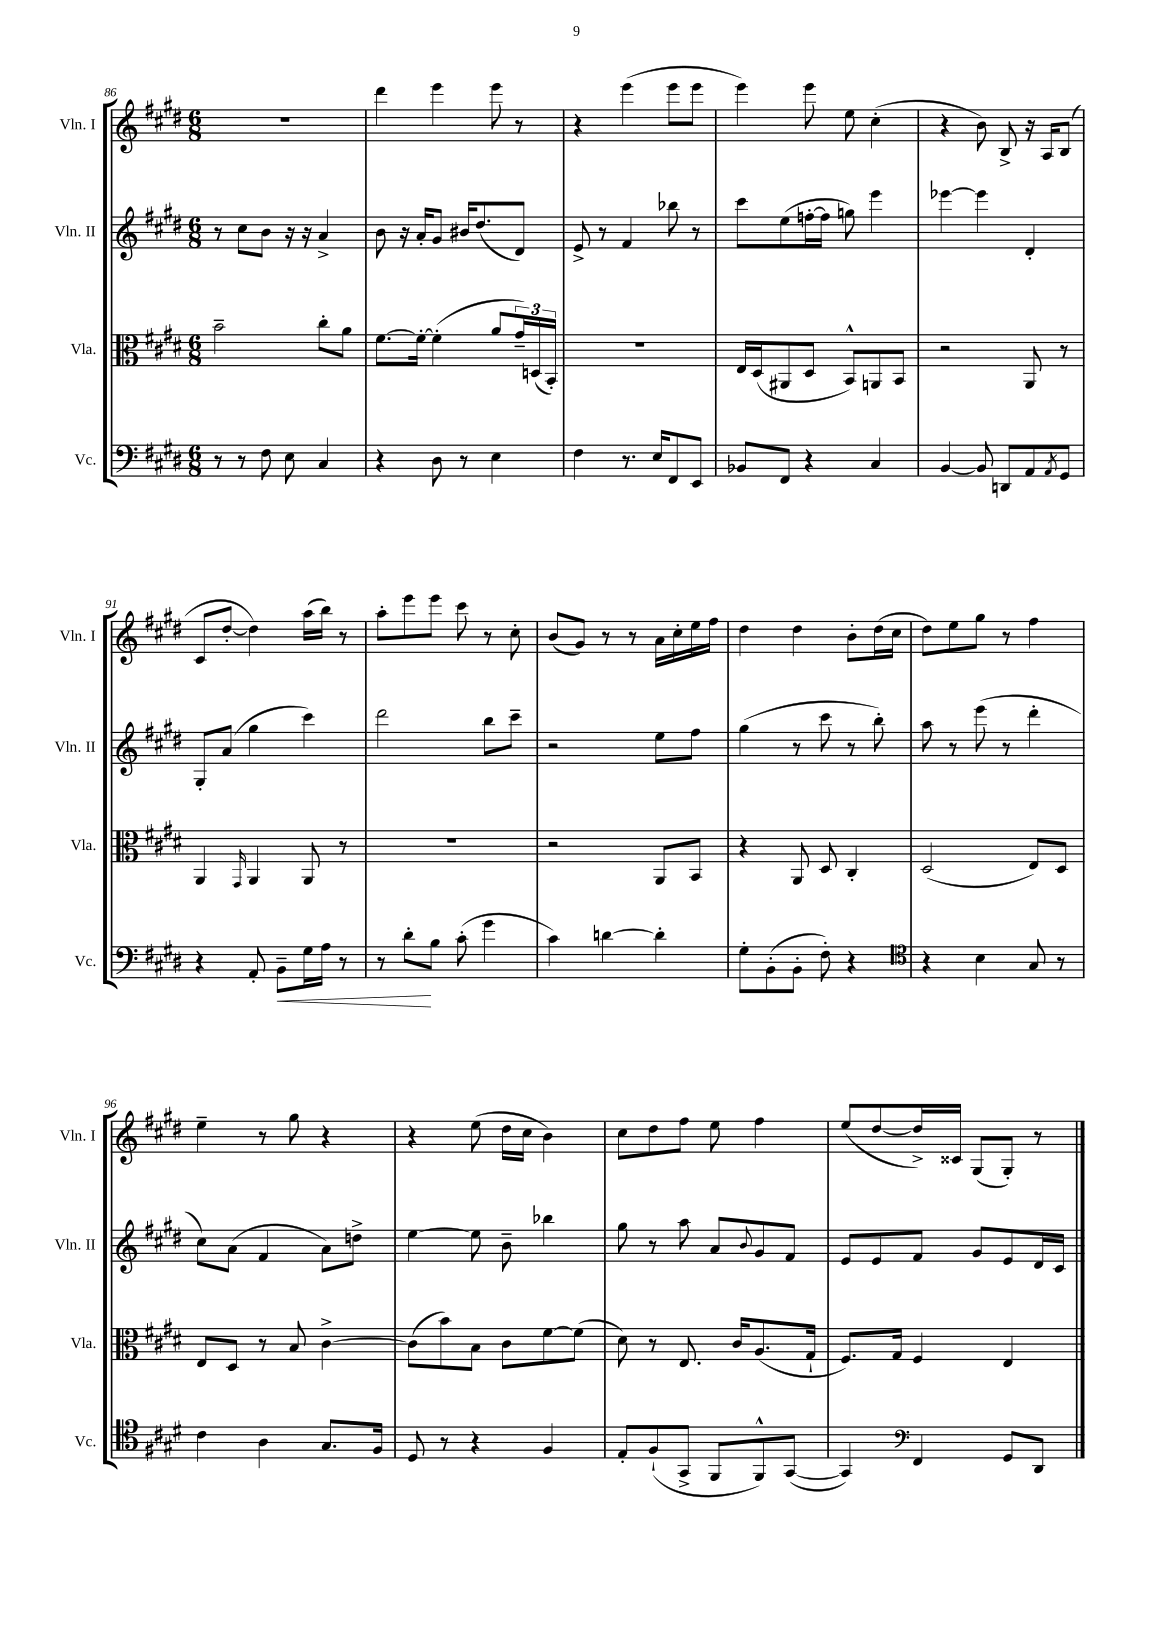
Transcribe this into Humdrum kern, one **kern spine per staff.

**kern	**kern	**kern	**kern
*staff4	*staff3	*staff2	*staff1
*clefF4	*clefC3	*clefG2	*clefG2
*k[f#c#g#d#]	*k[f#c#g#d#]	*k[f#c#g#d#]	*k[f#c#g#d#]
*M6/8	*M6/8	*M6/8	*M6/8
8r	2b~	8r	2.r
8r	.	8cc#	.
8F#	.	8b	.
8E	.	16r	.
.	.	16r	.
4C#	8cc#'	4a^	.
.	8a	.	.
=	=	=	=
4r	[8.f#	8b	4ddd#
.	.	16r	.
.	16f#'_	16a'	.
8D#	(4f#']	8g#	4eee
8r	.	16b#	.
.	.	(8.dd#	.
4E	8a	.	8eee
.	24g#~)	8d#)	8r
.	(24D	.	.
.	24BB')	.	.
=	=	=	=
4F#	2.r	8e^	4r
.	.	8r	.
8.r	.	4f#	(4eee
16E	.	.	.
8FF#	.	8bb-	8eee
8EE	.	8r	8eee
=	=	=	=
8BB-	16E	8ccc#	4eee)
.	(16D#	.	.
8FF#	8AA#	(8ee	.
4r	8D#	[16ff'	8eee
.	.	16ff]	.
.	8BB^^)	8gg)	8ee
4C#	8AA	4eee	(4cc#'
.	8BB	.	.
=	=	=	=
[4BB	2r	[4eee-	4r
8BB]	.	4eee-]	8b)
8DD	.	.	8B^
8AA	8AA	4d#'	16r
.	.	.	16A
8qAA	.	.	.
8GG#	8r	.	(8B
=	=	=	=
4r	4AA	8G#'	8c#
.	.	(8a	[8dd#'
.	16qqGG#	.	.
8AA'	4AA	4gg#	4dd#])
8BB~	.	.	.
16G#	8AA	4ccc#)	(16aa
16A	.	.	16bb)
8r	8r	.	8r
=	=	=	=
8r	2.r	2ddd#	8aa'
8d#'	.	.	8eee
8B	.	.	8eee
(8c#'	.	.	8ccc#
4g#	.	8bb	8r
.	.	8ccc#~	8cc#'
=	=	=	=
4c#)	2r	2r	(8b
.	.	.	8g#)
[4d	.	.	8r
.	.	.	8r
4d']	8AA	8ee	16a
.	.	.	16cc#'
.	8BB	8ff#	16ee
.	.	.	16ff#
=	=	=	=
8G#'	4r	(4gg#	4dd#
(8BB'	.	.	.
8BB'	8AA	8r	4dd#
8F#')	8D#	8ccc#	.
4r	4C#'	8r	8b'
.	.	8bb')	(16dd#
.	.	.	16cc#
=	=	=	=
*clefC4	*	*	*
4r	(2D#	8aa	8dd#)
.	.	8r	8ee
4B	.	(8eee	8gg#
.	.	8r	8r
8G#	8E)	4ddd#'	4ff#
8r	8D#	.	.
=	=	=	=
4c#	8E	8cc#)	4ee~
.	8D#	(8a	.
4A	8r	4f#	8r
.	8B	.	8gg#
8.G#	[4c#^	8a)	4r
.	.	8dd^	.
16F#	.	.	.
=	=	=	=
8D#	(8c#]	[4ee	4r
8r	8b)	.	.
4r	8B	8ee]	(8ee
.	8c#	8b~	16dd#
.	.	.	16cc#
4F#	[8f#	4bb-	4b)
.	(8f#]	.	.
=	=	=	=
8E'	8d#)	8gg#	8cc#
(8F#`	8r	8r	8dd#
8GG#^	8.E	8aa	8ff#
8FF#	.	8a	8ee
.	16c#	.	.
.	.	8qqb	.
8FF#^^)	(8.A	8g#	4ff#
([8GG#	.	8f#	.
.	16G#`	.	.
=	=	=	=
4GG#])	8.F#)	8e	(8ee
.	.	8e	[8dd#
.	16G#	.	.
*clefF4	*	*	*
4FF#	4F#	8f#	16dd#^])
.	.	.	16c##
.	.	8g#	(8G#
8GG#	4E	8e	8G#')
8DD#	.	16d#	8r
.	.	16c#	.
==	==	==	==
*-	*-	*-	*-
